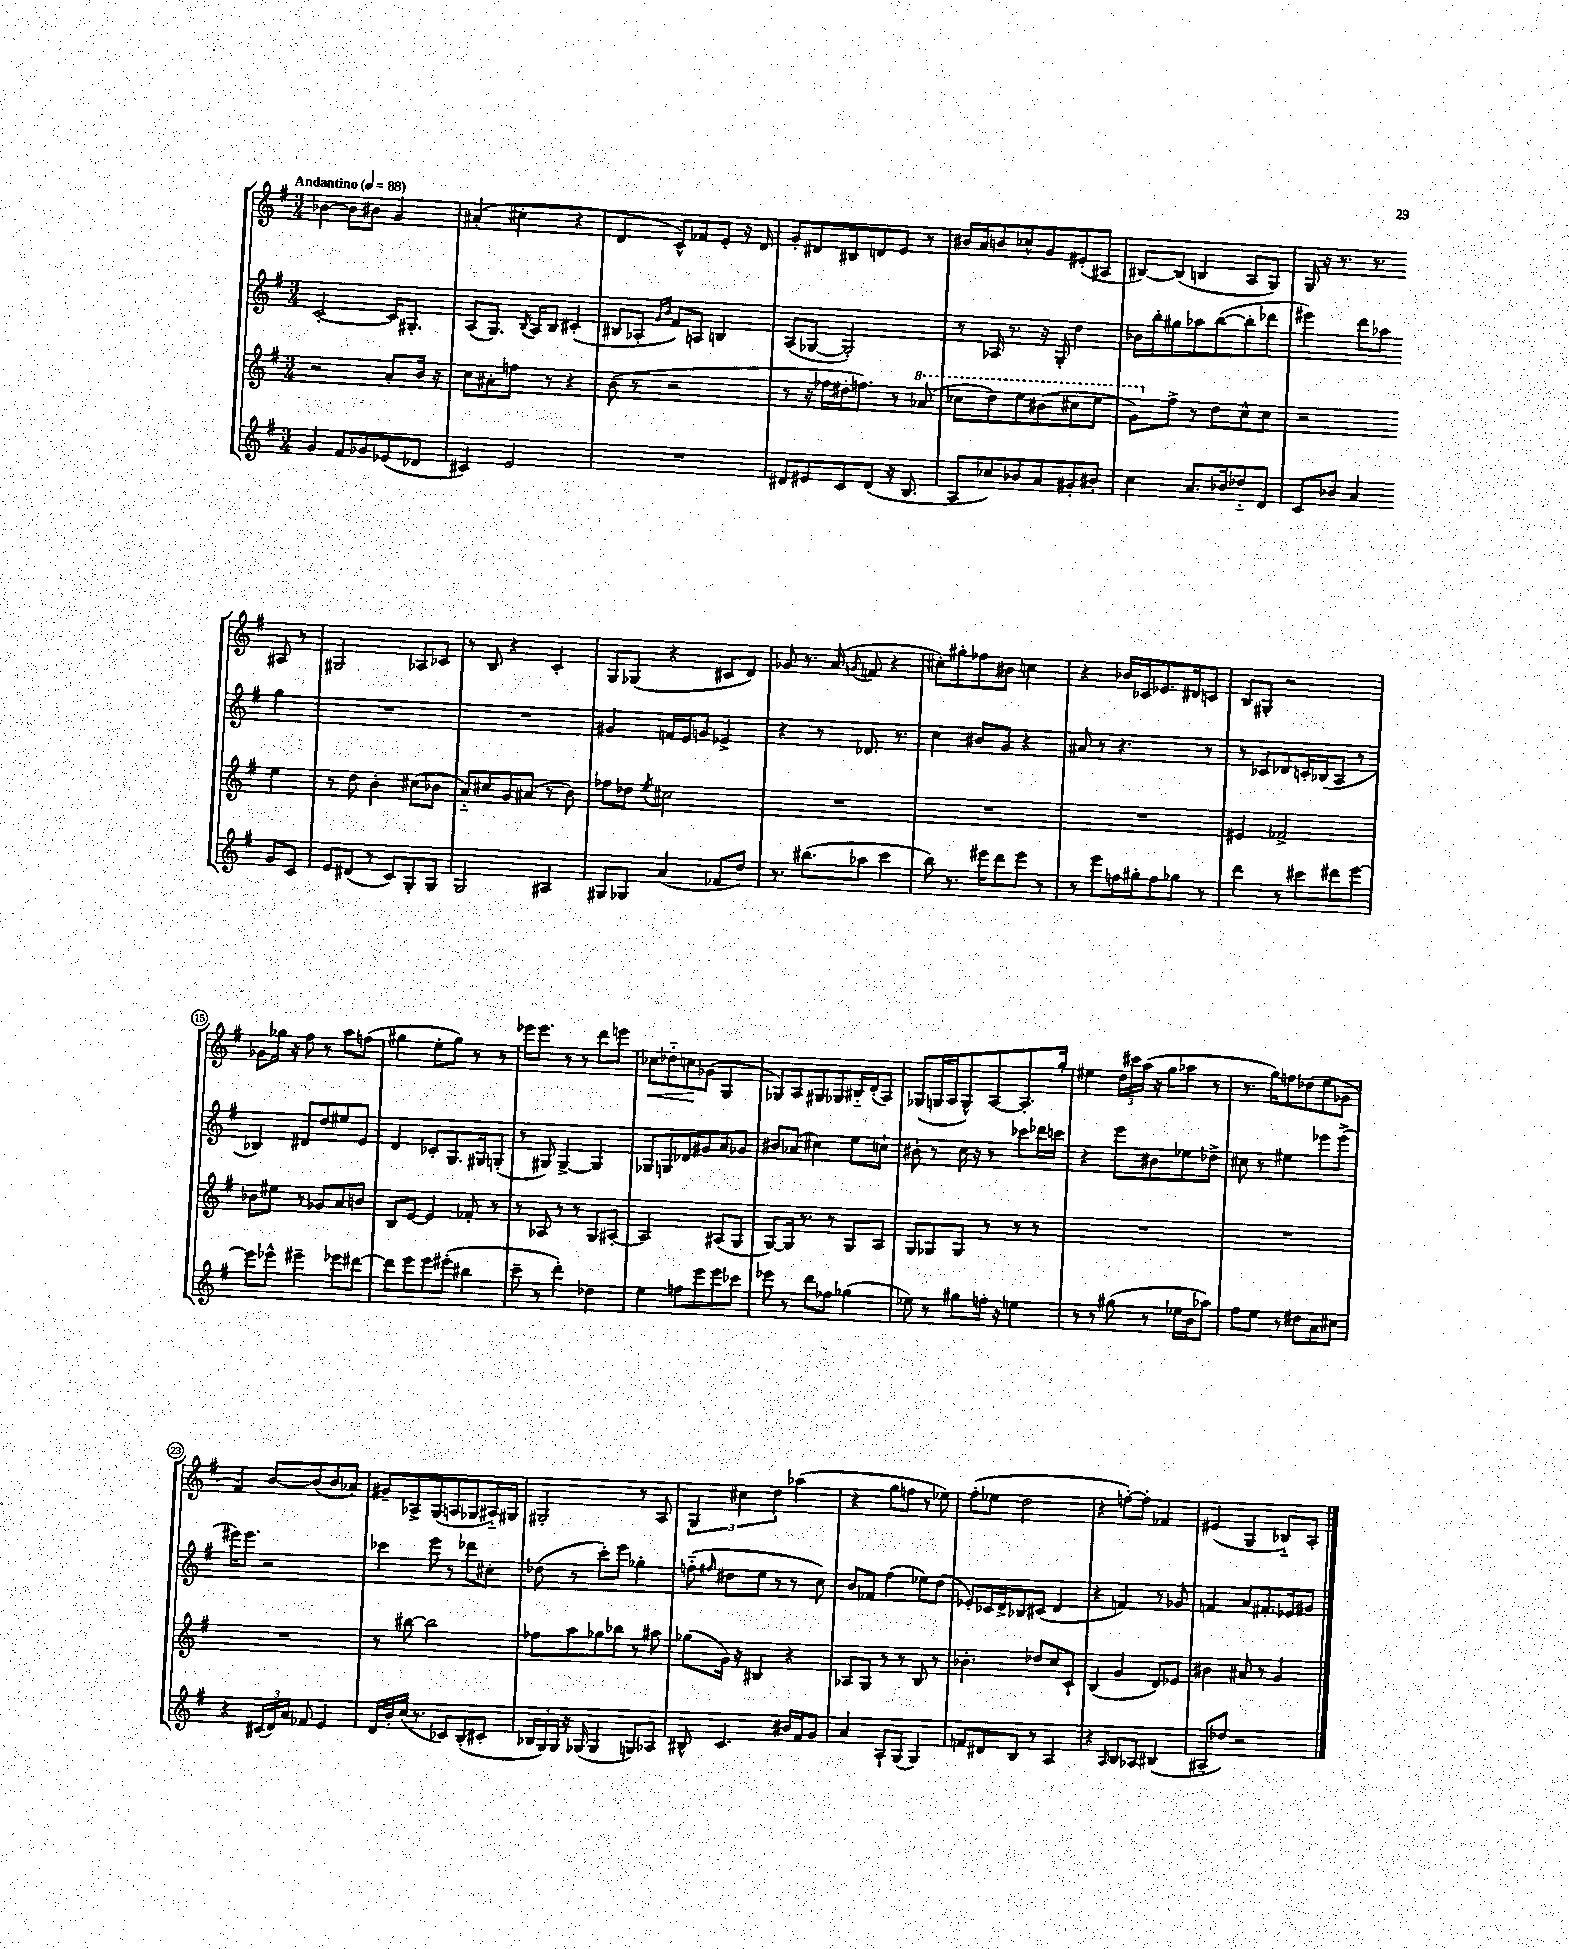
<<
\new StaffGroup <<
\new Staff = "s0" {
    \clef treble \key g \major \numericTimeSignature \time 3/4 \tempo "Andantino" 4 = 88
    \autoBeamOff bes'4~ bes'8[ bis'8] g'4 |
    ais'4-.( cis''4-. r4 |
    d'4 c'8[-^) fes'8 e'8]-. r16 d'16 |
    g'8[-. dis'8 bis8 d'8 e'8] r8 |
    bis'16[ a'16 b'8 ces''8-^ g'8 eis'8-.( ais8] |
    bis8[~) bis8]( b4 a8[ g8]) |
    g16 r16 r8. r8. ais8 r8 |
    gis2 aes8[ ces'8] |
    r8 b8 r4 c'4-. |
    g8[ ges8]( r4 cis'8[ d'8]) |
    ges'8 r8. a'16( \acciaccatura { g'8 } f'8 r4 |
    cis''8[-.) gis''8-. fes''8 bis'8] c''4 |
    r4 bes'16[ ces'16 ees'8. dis'16 c'8] |
    b8[ gis8]-. r2 |
    ges'8[ ges''16] r16 fis''8 r8 a''8[ f''8]( |
    gis''4 e''8[-. gis''8]) r8 r8 |
    ees'''16[ ees'''8.] r8 r8 d'''8[ e'''8] |
    ces''8[\< des''8-_ c''8\! ges'8]( g4 |
    ges8[) a8 gis8 ges8 bis16-_ d'16-.( a8]) |
    ges8[( g16 a16 g8-^) a8~ a8.-. g''16]-. |
    eis''4 \tuplet 3/2 { d''16[ cis'''16 a''16]( } r16 g''16[ aes''8] r8 |
    r8. g''16[) f''8 des''8( e''8 ges'8] |
    fis'4) b'8[~ b'8( b'8 aes'8]) |
    gis'8[-- aes8-> g8( a8 ges8 ais16-_) gis16] |
    gis2-. r8 a8 |
    \tuplet 3/2 { g4 cis''4 d''4 } aes''4( |
    r4 g''8[ f''8] r8 ees''8) |
    fis''8[-.( ees''8] d''2 |
    r4 f''8[~-.) f''8]-. fes'4 |
    eis'4( g4 bes8[-_) a8]-. \bar "|." |
}
\new Staff = "s1" {
    \clef treble \key g \major \numericTimeSignature \time 3/4
    \autoBeamOff c'2~-. c'16[ gis8.]-. |
    a8[( g8.]) \acciaccatura { b8 } a16[ b8] cis'4-.( |
    bis8[ aes8]-. \grace { g'16[ b'16] } fis'8[) a8] b4 |
    a8[( ges8]~ ges2-.) |
    r8 aes16 r8. r16 g16-. d''4 |
    bes'16[ b''16-. gis''8 aes''8 b''8~( b''8-. des'''8] |
    eis'''4) d'''8[ aes''8] g''4 |
    R2. |
    R2. |
    gis'4 f'16[ e'16 g'8] ees'4-> |
    r4 r8 des'8. r8. |
    c''4 bis'8[ g'8] r4 |
    ais'8 r8 r4. r8 |
    r8 ces'8[ des'8 c'16-. bes16( a8] r8 |
    bes4) dis'8[ d''8 eis''8 e'8] |
    d'4 ces'8[-. g8. gis16 g8]-.( |
    r8 gis8) gis4~-> gis4 |
    ges8[ g8 des'8 gis'8 a'8 ges'8] |
    bis'8[ aes'8]( cis''4) e''8[ c''8]-! |
    bis'8-. r8 c''16 r16 r8 ces'''8[ des'''16 c'''16] |
    r4 e'''8[ bis'8 ees''8 des''8]-> |
    cis''8 r8 eis''4 ees'''8[ ees'''8]->( |
    eis'''16[) eis'''8.] r2 |
    ces'''4 e'''8 r8 des'''8[ cis''8]-. |
    des''8( r8 c'''8[-.) e'''8] ges''4-. |
    f''8-_( \grace { fis''16 } dis''8[ e''8] r8 r8 c''8) |
    b'8[ fes'8] fis''4( ees''8[) d''8]( |
    ees'8[-.) ces'16 d'16-> bes8 cis'8]( d'4 |
    r4 f'4) r8 ges'8 |
    f'4 a'8[ fis'8.-. ees'16 gis'8] \bar "|." |
}
\new Staff = "s2" {
    \clef treble \key g \major \numericTimeSignature \time 3/4
    \autoBeamOff r2 a'8[-. b'16] r16 |
    c''8[ ais'8-. f''8] r8 r4 |
    b'8( r8 r2 |
    r8 r16 fes''16[ dis''16-. f''8.]) r8 \ottava #1 aes''8( |
    ces'''8[ d'''8) e'''8 bis''8( cis'''8 e'''8] |
    g''8[) \ottava #0 fis''8]-> r8 d''8[ c''8-^ c''8] |
    r2 e''4 |
    r8 d''8 b'4-. cis''8[( bes'8] |
    a'8[-_) cis''8 g'8 ais'8]( r8 b'8) |
    fes''8[ des''8] \acciaccatura { e''8 } cis''2 |
    R2. |
    R2. |
    R2. |
    eis'4 fes'2-> |
    bes'8[ eis''8] r8 ges'8[ a'8 b'8] |
    b8[ e'8]~ e'4 fes'8-. r8 |
    r8 aes8 r8 r8 g8[ ais8]~-. |
    ais2 ais8[( g8] |
    g8[~) g16] r8. r8 g8[ a8] |
    g8[ ges8 ges8] r8 r8 r8 |
    R2. |
    R2. |
    R2. |
    r8 bis''8~ bis''2 |
    fes''8[ a''8 ges''8 bes''8] r8 ais''8 |
    ges''8[( g'16]) r16 bis4 r4 |
    aes8[ g8] r8 r8 b8 r8 |
    bes'4.-. des''8[ c''8 c'8]-! |
    b4( g'4 d'8[) ees'8] |
    bis'4 ais'8 r8 g'4 \bar "|." |
}
\new Staff = "s3" {
    \clef treble \key g \major \numericTimeSignature \time 3/4
    \autoBeamOff g'4 fis'8[ ges'8 ees'8( des'8] |
    cis'4) e'2 |
    R2. |
    dis'8[ eis'8 c'8 dis'8]( r16 b8. |
    a8[ ces''8) bes'8 a'8 gis'8-. bis'8]-. |
    c''4 a'8.[ bes'16 des''8-_ d'8] |
    c'8[ bes'8] a'4 g'8[ c'8] |
    e'8[ dis'8]( r8 c'8[) g8-. g8] |
    g2 ais4 |
    gis8[ ges8] a'4( fes'8[ d''8]) |
    r8. bis''8.[( aes''8] c'''4 |
    b''8) r8. eis'''16[ d'''8 eis'''8] r8 |
    r8 e'''8[ f''16 gis''16-. f''8 ges''8] r8 |
    d'''4 r8 cis'''8[ dis'''8 e'''8]~ |
    e'''8[ ees'''8]-^ eis'''4-- ees'''8[ dis'''8]~ |
    dis'''8[ e'''8 e'''8 eis'''8]-.( bis''4 |
    c'''8-- r8 d'''4-.) des''4 |
    e''4 f''8[ e'''8 e'''8 ces'''8] |
    ees'''8 r8 d'''8[ fes''8] ges''4( |
    ees''8) r8 gis''8[ f''16]-. r16 e''4 |
    r8 r8 gis''8( r8 ees''16[ b'16 aes''8]) |
    fis''8[ e''8] r8 dis''8[ a'8 cis''8] |
    r4 \tuplet 3/2 { cis'16[( d'16) a'16] } fes'8 e'4 |
    d'16[ b'16-. c''16]( r8. ces'8[) b8-.( cis'8]-. |
    \tuplet 3/2 { bes16[ g16) g16] } r16 ges16( ges4 g8[) aes8] |
    bis8-^ c'4. bis'16[ fis'16 g'8] |
    a'4 a8[-! g8]( g4) |
    f'8[ dis'8 b8] r8 a4 |
    r4 \grace { a16 } b8[ aes8] bis4( |
    ais8[-- des''8]) r2 \bar "|." |
}
>>
>>
\layout { \context { \Score \override BarNumber.stencil = #(make-stencil-circler 0.1 0.3 ly:text-interface::print) } }
